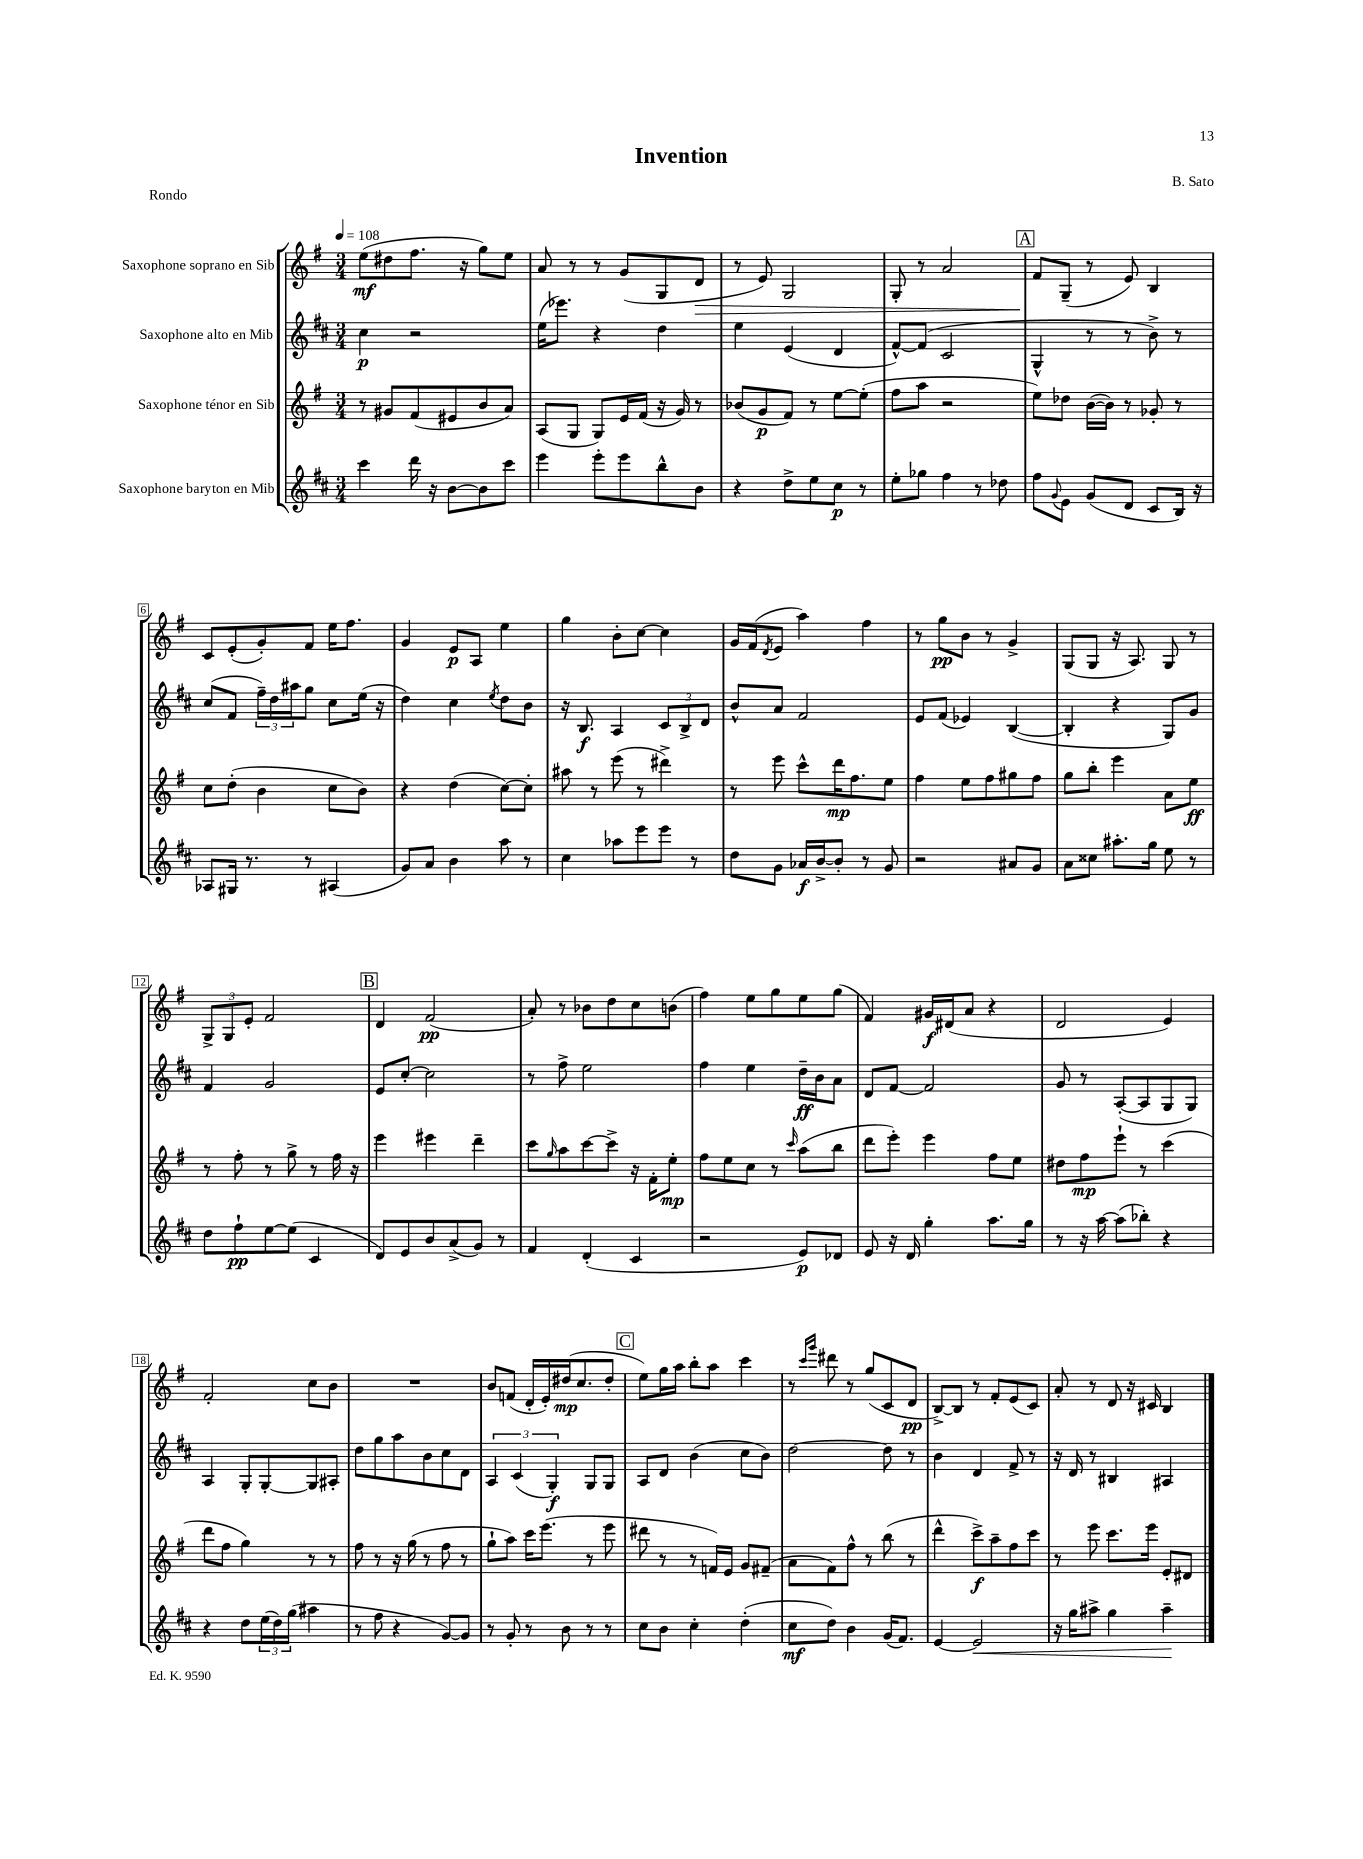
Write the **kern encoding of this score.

**kern	**dynam	**kern	**dynam	**kern	**dynam	**kern	**dynam
*part4	*part4	*part3	*part3	*part2	*part2	*part1	*part1
*staff4	*staff4	*staff3	*staff3	*staff2	*staff2	*staff1	*staff1
*I"Saxophone baryton en Mib	*	*I"Saxophone ténor en Sib	*	*I"Saxophone alto en Mib	*	*I"Saxophone soprano en Sib	*
*clefG2	*	*clefG2	*	*clefG2	*	*clefG2	*
*k[f#c#]	*	*k[f#]	*	*k[f#c#]	*	*k[f#]	*
*M3/4	*	*M3/4	*	*M3/4	*	*M3/4	*
*MM108	*	*MM108	*	*MM108	*	*MM108	*
=1	=1	=1	=1	=1	=1	=1	=1
4ccc#\	.	8r	.	4cc#\	p	(8ee\L	mf
.	.	8g#X/L	.	.	.	8dd#X\	.
16ddd\	.	(8f#/	.	2r	.	8.ff#\J	.
16r	.	.	.	.	.	.	.
[8b\L	.	8e#X/	.	.	.	.	.
.	.	.	.	.	.	16r	.
8b\]	.	8b/	.	.	.	8gg\L)	.
8ccc#\J	.	8a/J)	.	.	.	8ee\J	.
=2	=2	=2	=2	=2	=2	=2	=2
4eee\	.	(8A/L	.	(16ee\KL	.	8a/	.
.	.	.	.	8.eee-X\J)	.	.	.
.	.	8G/J	.	.	.	8r	.
8eee'\L	.	8G/L)	.	4r	.	8r	.
8eee\	.	16e/L	.	.	.	(8g/L	.
.	.	(16f#/JJ	.	.	.	.	.
8bb^^\	.	16r	.	4dd\	.	8G/	.
.	.	16g/)	.	.	.	.	.
!	!	!	!	!	!	!	!LO:HP:b
8b\J	.	8r	.	.	.	8d/J	>
=3	=3	=3	=3	=3	=3	=3	=3
4r	.	(8b-X/L	.	4ee\	.	8r	.
.	.	8g/	p	.	.	8e/)	.
8dd^\L	.	8f#/J)	.	(4e/	.	2G/	.
8ee\	.	8r	.	.	.	.	.
8cc#\J	p	[8ee\L	.	4d/	.	.	.
8r	.	(8ee'\J]	.	.	.	.	.
=4	=4	=4	=4	=4	=4	=4	=4
8ee'\L	.	8ff#\L	.	[8f#^^/L)	.	8G'/	.
8gg-X\J	.	8aa\J	.	(8f#/J]	.	8r	.
4ff#\	.	2r	.	2c#/	.	2a/	.
8r	.	.	.	.	.	.	.
8dd-X\	.	.	.	.	.	.	.
!!LO:REH:place=s1:t=A
=5	=5	=5	=5	=5	=5	=5	=5
8ff#\L	.	8ee\L)	.	4G^^/	.	8f#/L	.
8qqg/	.	.	.	.	.	.	.
8e\J	.	8dd-X\J	.	.	.	(8G~/J	]
(8g/L	.	([16b\LL	.	8r	.	8r	.
.	.	16b\JJ])	.	.	.	.	.
8d/J	.	8r	.	8r	.	8e/)	.
8c#/L	.	8g-X'/	.	8b^\)	.	4B/	.
16B/Jk)	.	8r	.	8r	.	.	.
16r	.	.	.	.	.	.	.
!!LO:LB:g=z
=6	=6	=6	=6	=6	=6	=6	=6
8A-X/L	.	8cc\L	.	(8cc#/L	.	8c/L	.
16G#X/Jk	.	(8dd'\J	.	8f#/J	.	(8e'/	.
8.r	.	.	.	.	.	.	.
.	.	4b\	.	24ff#~\LL)	.	8g'/)	.
.	.	.	.	24dd\	.	.	.
.	.	.	.	24aa#X\J	.	.	.
8r	.	.	.	8gg\J	.	8f#/J	.
(4A#X/	.	8cc\L	.	8cc#\L	.	16ee\KL	.
.	.	.	.	.	.	8.ff#\J	.
.	.	8b\J)	.	(16ee\Jk	.	.	.
.	.	.	.	16r	.	.	.
=7	=7	=7	=7	=7	=7	=7	=7
8g/L)	.	4r	.	4dd\)	.	4g/	.
8a/J	.	.	.	.	.	.	.
4b\	.	(4dd\	.	4cc#\	.	8e/L	p
.	.	.	.	.	.	8A/J	.
.	.	.	.	8qee/	.	.	.
8aa\	.	[8cc\L)	.	8dd\L	.	4ee\	.
8r	.	8cc'\J]	.	8b\J	.	.	.
=8	=8	=8	=8	=8	=8	=8	=8
4cc#\	.	8aa#X\	.	16r	.	4gg\	.
.	.	.	.	8.B/	f	.	.
.	.	8r	.	.	.	.	.
8aa-X\L	.	(8eee\	.	4A/	.	8b'\L	.
8eee\	.	8r	.	.	.	[8cc\J	.
8eee\J	.	4ddd#X^\)	.	12c#/L	.	4cc\]	.
.	.	.	.	12B^/	.	.	.
8r	.	.	.	.	.	.	.
.	.	.	.	12d/J	.	.	.
=9	=9	=9	=9	=9	=9	=9	=9
8dd\L	.	8r	.	8b^^/L	.	16g/LL	.
.	.	.	.	.	.	(16f#/J	.
.	.	.	.	.	.	8qd/	.
8g\J	.	8eee\	.	8a/J	.	8e/J	.
16a-X/LL	f	8ccc^^\L	.	2f#/	.	4aa\)	.
[16b^/J	.	.	.	.	.	.	.
8b'/J]	.	16ddd\K	mp	.	.	.	.
.	.	8.ff#\	.	.	.	.	.
8r	.	.	.	.	.	4ff#\	.
8g/	.	8ee\J	.	.	.	.	.
=10	=10	=10	=10	=10	=10	=10	=10
2r	.	4ff#\	.	8e/L	.	8r	.
.	.	.	.	(8f#/J	.	8gg\L	pp
.	.	8ee\L	.	4e-X/)	.	8b\J	.
.	.	8ff#\	.	.	.	8r	.
8a#X/L	.	8gg#X\	.	([4B/	.	4g^/	.
8g/J	.	8ff#\J	.	.	.	.	.
=11	=11	=11	=11	=11	=11	=11	=11
8a\L	.	8gg\L	.	4B'/]	.	(8G/L	.
8cc##X\J	.	8bb'\J	.	.	.	8G/J	.
8.aa#X'\L	.	4eee\	.	4r	.	16r	.
.	.	.	.	.	.	8.A/)	.
16gg\Jk	.	.	.	.	.	.	.
8ee\	.	8a\L	.	8G/L)	.	8G/	.
8r	.	8ee\J	ff	8g/J	.	8r	.
!!LO:LB:g=z
=12	=12	=12	=12	=12	=12	=12	=12
8dd\L	.	8r	.	4f#/	.	12G^/L	.
.	.	.	.	.	.	12G/	.
8ff#`\	pp	8ff#'\	.	.	.	.	.
.	.	.	.	.	.	12e'/J	.
[8ee\	.	8r	.	2g/	.	2f#/	.
(8ee\J]	.	8gg^\	.	.	.	.	.
4c#/	.	8r	.	.	.	.	.
.	.	16ff#\	.	.	.	.	.
.	.	16r	.	.	.	.	.
!!LO:REH:place=s1:t=B
=13	=13	=13	=13	=13	=13	=13	=13
8d/L)	.	4eee\	.	8e/L	.	4d/	.
8e/	.	.	.	[8cc#'/J	.	.	.
8b/	.	4eee#X\	.	2cc#\]	.	(2f#/	pp
(8a^/	.	.	.	.	.	.	.
8g/J)	.	4ddd~\	.	.	.	.	.
8r	.	.	.	.	.	.	.
=14	=14	=14	=14	=14	=14	=14	=14
4f#/	.	8ccc\L	.	8r	.	8a'/)	.
.	.	16qqgg/	.	.	.	.	.
.	.	8aa\	.	8ff#^\	.	8r	.
(4d'/	.	[8ccc\	.	2ee\	.	8b-X\L	.
.	.	8ccc^\J]	.	.	.	8dd\	.
4c#/	.	16r	.	.	.	8cc\	.
.	.	16f#'\KL	.	.	.	.	.
.	.	8ee'\J	mp	.	.	(8bn\J	.
=15	=15	=15	=15	=15	=15	=15	=15
2r	.	8ff#\L	.	4ff#\	.	4ff#\)	.
.	.	8ee\	.	.	.	.	.
.	.	8cc\J	.	4ee\	.	8ee\L	.
.	.	8r	.	.	.	8gg\	.
.	.	16qqccc/	.	.	.	.	.
8e/L)	p	(8aa\L	.	16dd~\LL	ff	8ee\	.
.	.	.	.	16b\J	.	.	.
8d-X/J	.	8bb\J	.	8a\J	.	(8gg\J	.
=16	=16	=16	=16	=16	=16	=16	=16
8e/	.	8ddd\L	.	8d/L	.	4f#/)	.
16r	.	8eee'\J)	.	[8f#/J	.	.	.
16d/	.	.	.	.	.	.	.
4gg'\	.	4eee\	.	2f#/]	.	16g#X/LL	f
.	.	.	.	.	.	(16d#X/J	.
.	.	.	.	.	.	8a/J	.
8.aa\L	.	8ff#\L	.	.	.	4r	.
.	.	8ee\J	.	.	.	.	.
16gg\Jk	.	.	.	.	.	.	.
=17	=17	=17	=17	=17	=17	=17	=17
8r	.	8dd#X\L	.	8g/	.	2d/	.
16r	.	8ff#\	mp	8r	.	.	.
[16aa\	.	.	.	.	.	.	.
(8aa\L]	.	8eee`\J	.	([8A'/L	.	.	.
8bb-X'\J)	.	8r	.	8A/]	.	.	.
4r	.	(4ccc\	.	8G/	.	4e/)	.
.	.	.	.	8G/J)	.	.	.
!!LO:LB:g=z
=18	=18	=18	=18	=18	=18	=18	=18
4r	.	8ddd\L	.	4A/	.	2f#'/	.
.	.	8ff#\J	.	.	.	.	.
8dd\L	.	4gg\)	.	8G'/L	.	.	.
(24ee\L	.	.	.	[8G'/	.	.	.
24dd\)	.	.	.	.	.	.	.
(24gg\JJ	.	.	.	.	.	.	.
4aa#X\	.	8r	.	8G/]	.	8cc\L	.
.	.	8r	.	8A#X'/J	.	8b\J	.
=19	=19	=19	=19	=19	=19	=19	=19
8r	.	8ff#\	.	8dd\L	.	2.r	.
8ff#\	.	8r	.	8gg\	.	.	.
4r	.	16r	.	8aa\	.	.	.
.	.	(16gg\	.	.	.	.	.
.	.	8r	.	8b\	.	.	.
[8g/L)	.	8ff#\	.	8cc#\	.	.	.
8g/J]	.	8r	.	8d\J	.	.	.
=20	=20	=20	=20	=20	=20	=20	=20
8r	.	8gg`\L	.	6A/	.	8b/L	.
8g'/	.	8aa\J)	.	.	.	(8fn/J	.
.	.	.	.	(6c#/	.	.	.
8r	.	16ccc\KL	.	.	.	16d'/LL	.
.	.	(8.eee\J	.	.	.	16e'/)	.
.	.	.	.	6G'/)	f	.	.
8b\	.	.	.	.	.	(16dd#X/J	mp
.	.	.	.	.	.	8.cc/	.
8r	.	8r	.	8G/L	.	.	.
8r	.	8eee\	.	8G/J	.	8dd#'/J	.
!!LO:REH:place=s1:t=C
=21	=21	=21	=21	=21	=21	=21	=21
8cc#\L	.	8ddd#X\	.	8A/L	.	8ee\L)	.
8b\J	.	8r	.	8d/J	.	16gg\L	.
.	.	.	.	.	.	16aa\JJ	.
4cc#'\	.	8r	.	(4b\	.	8bb'\L	.
.	.	16fn/LL)	.	.	.	8aa\J	.
.	.	16e/JJ	.	.	.	.	.
(4dd'\	.	8g/L	.	8cc#\L	.	4ccc\	.
.	.	(8f#X~/J	.	8b\J)	.	.	.
=22	=22	=22	=22	=22	=22	=22	=22
8cc#\L	mf	8a\L	.	[2dd\	.	8r	.
.	.	.	.	.	.	16qqccc/LL	.
.	.	.	.	.	.	16qqggg/JJ	.
8dd\J)	.	8f#\)	.	.	.	8ddd#X\	.
4b\	.	8ff#^^\J	.	.	.	8r	.
.	.	8r	.	.	.	(8gg/L	.
(16g/KL	.	(8bb\	.	8dd\]	.	8c/	.
8.f#/J)	.	.	.	.	.	.	.
.	.	8r	.	8r	.	8d/J	pp
=23	=23	=23	=23	=23	=23	=23	=23
[4e/	.	4ddd^^\	.	4b\	.	[8B^/L)	.
.	.	.	.	.	.	8B/J]	.
!	!LO:HP:b	!	!	!	!	!	!
2e/]	<	8ccc^\L)	f	4d/	.	8r	.
.	.	8aa~\	.	.	.	8f#'/L	.
.	.	8ff#\	.	8f#^/	.	(8e/	.
.	.	8ccc\J	.	8r	.	8c/J)	.
=24	=24	=24	=24	=24	=24	=24	=24
16r	.	8r	.	16r	.	8a'/	.
16gg\KL	.	.	.	16d/	.	.	.
8aa#X^\J	.	8eee\	.	8r	.	8r	.
4gg\	.	8.ccc\L	.	4B#X/	.	8d/	.
.	.	.	.	.	.	16r	.
.	.	16eee\Jk	.	.	.	16c#X/	.
4aa#~\	.	8e'/L	.	4A#X/	.	4B/	.
.	.	8d#X/J	.	.	.	.	.
.	[	.	.	.	.	.	.
==	==	==	==	==	==	==	==
*-	*-	*-	*-	*-	*-	*-	*-
